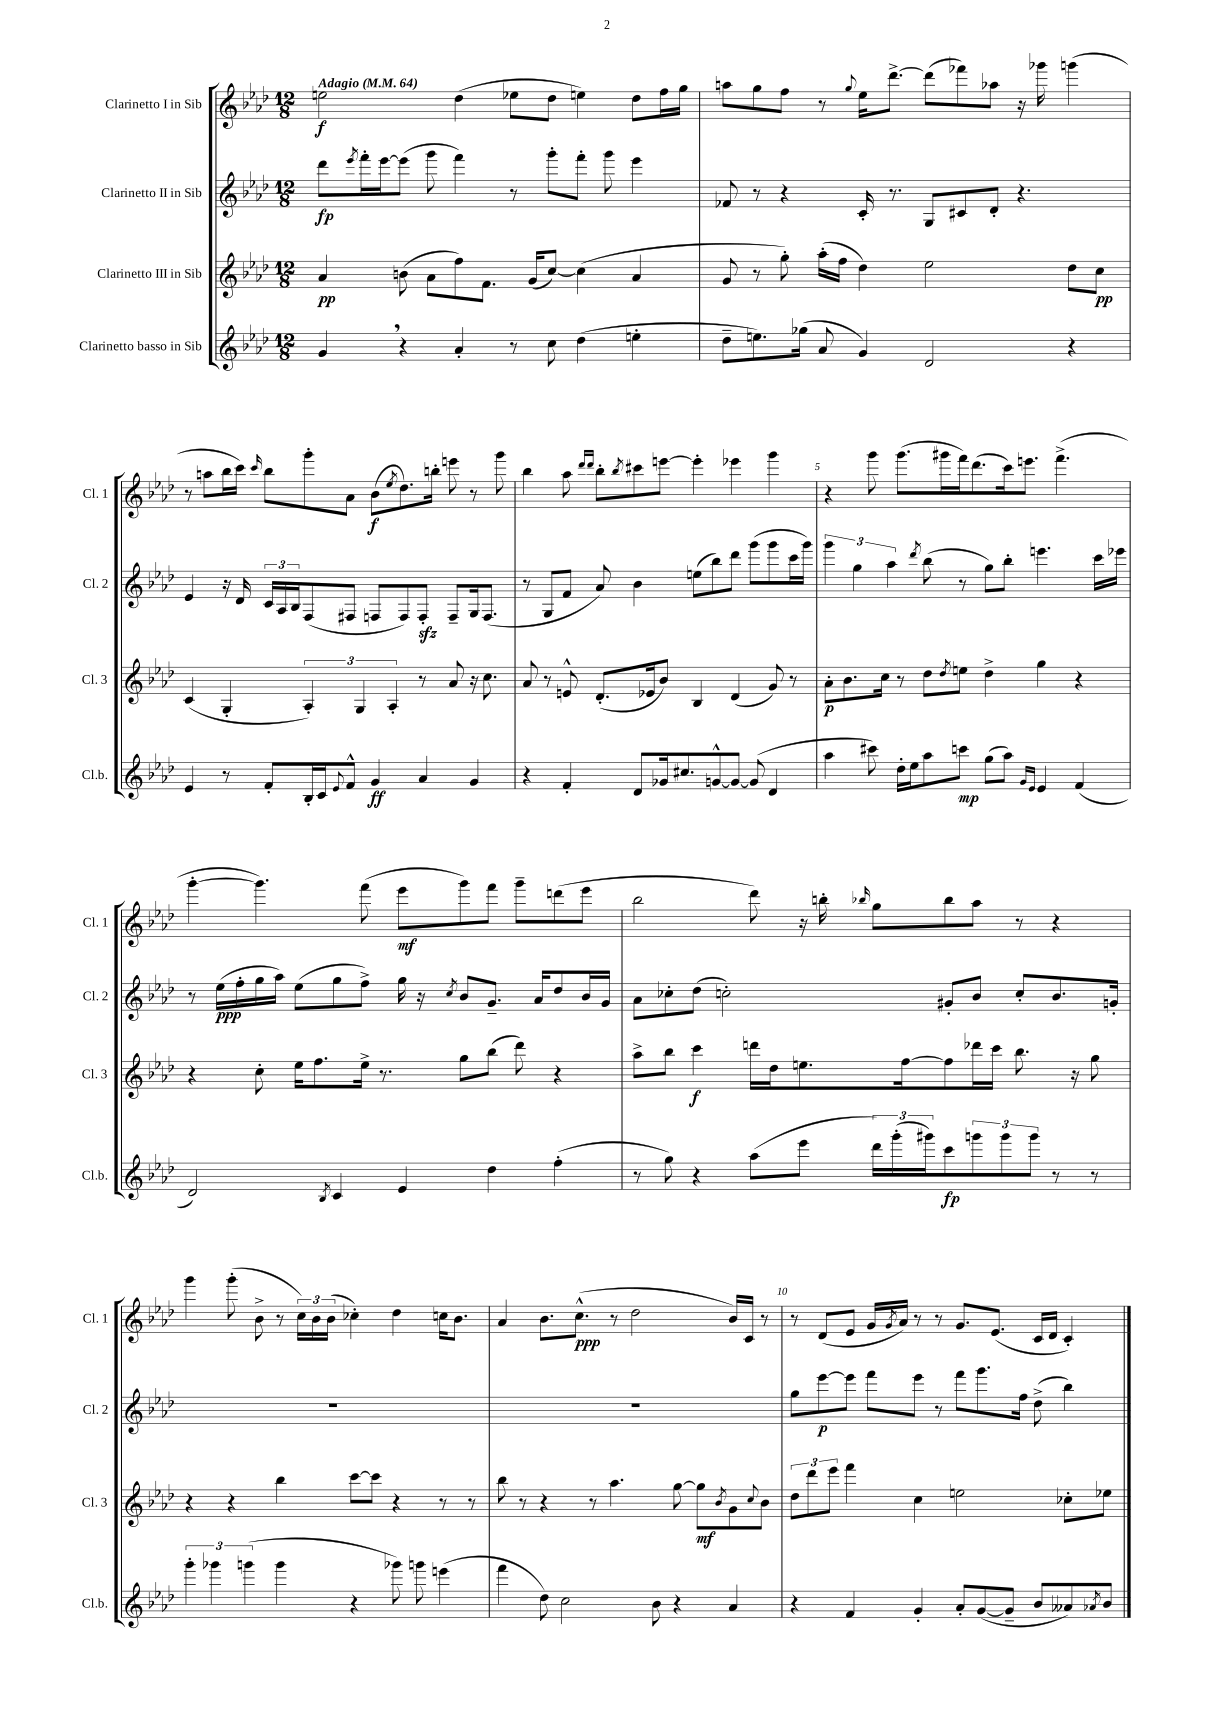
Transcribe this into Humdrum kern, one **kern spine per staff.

**kern	**dynam	**kern	**dynam	**kern	**dynam	**kern	**dynam
*part4	*part4	*part3	*part3	*part2	*part2	*part1	*part1
*staff4	*staff4	*staff3	*staff3	*staff2	*staff2	*staff1	*staff1
*I"Clarinetto basso in Sib	*	*I"Clarinetto III in Sib	*	*I"Clarinetto II in Sib	*	*I"Clarinetto I in Sib	*
*I'Cl.b.	*	*I'Cl. 3	*	*I'Cl. 2	*	*I'Cl. 1	*
*clefG2	*	*clefG2	*	*clefG2	*	*clefG2	*
*k[b-e-a-d-]	*	*k[b-e-a-d-]	*	*k[b-e-a-d-]	*	*k[b-e-a-d-]	*
*M12/8	*	*M12/8	*	*M12/8	*	*M12/8	*
*MM64	*	*MM64	*	*MM64	*	*MM64	*
=1	=1	=1	=1	=1	=1	=1	=1
!	!	!	!	!	!	!LO:TX:a:B:t=Adagio	!
4g,/	.	4a-/	pp	8ddd-\L	fp	2een\	f
.	.	.	.	8qeee-/	.	.	.
.	.	.	.	16fff'\L	.	.	.
.	.	.	.	[16eee-\J	.	.	.
4r	.	(8bn\	.	(8eee-\J]	.	.	.
.	.	8a-\L	.	8ggg\	.	.	.
4a-'/	.	8ff\)	.	4fff\)	.	(4dd-\	.
.	.	8.f\J	.	.	.	.	.
8r	.	.	.	8r	.	8ee-X\L	.
.	.	(16g/KL	.	.	.	.	.
8cc\	.	[8cc/J)	.	8ggg'\L	.	8dd-\J	.
(4dd-\	.	(4cc\]	.	8fff'\J	.	4een\)	.
.	.	.	.	8ggg\	.	.	.
4een'\	.	4a-/	.	4eee-\	.	8dd-\L	.
.	.	.	.	.	.	16ff\L	.
.	.	.	.	.	.	16gg\JJ	.
=2	=2	=2	=2	=2	=2	=2	=2
8dd-~\L	.	8g/	.	8f-X/	.	8aan\L	.
8.een\)	.	8r	.	8r	.	8gg\	.
.	.	8gg'\)	.	4r	.	8ff\J	.
(16gg-X\Jk	.	.	.	.	.	.	.
8a-/	.	(16aa-'\LL	.	.	.	8r	.
.	.	16ff\JJ	.	.	.	.	.
.	.	.	.	.	.	8qqgg/	.
4g/)	.	4dd-\)	.	16c'/	.	16ee-\KL	.
.	.	.	.	8.r	.	[8.ddd-^\J	.
2d-/	.	2ee-\	.	8G/L	.	(8ddd-\L]	.
.	.	.	.	8c#X/	.	8fff-X\)	.
.	.	.	.	8d-'/J	.	8aa-X\J	.
.	.	.	.	4.r	.	16r	.
.	.	.	.	.	.	16ggg-X\	.
4r	.	8dd-\L	.	.	.	(4gggn\	.
.	.	8cc\J	pp	.	.	.	.
!!LO:LB:g=z
=3	=3	=3	=3	=3	=3	=3	=3
4e-/	.	(4c/	.	4e-/	.	8r	.
.	.	.	.	.	.	8aan\L	.
8r	.	4G'/	.	16r	.	16bb-\L	.
.	.	.	.	16d-/	.	16ccc\JJ)	.
.	.	.	.	.	.	16qqccc/	.
8f'/L	.	.	.	24c/LL	.	8bb-\L	.
.	.	.	.	24A-/	.	.	.
.	.	.	.	24B-/J	.	.	.
16B-'/L	.	6A-'/)	.	(8F/	.	8ggg'\	.
16c/J	.	.	.	.	.	.	.
8qqe-/	.	.	.	.	.	.	.
8f^^/J	.	.	.	8F#X/J	.	8a-\J	.
.	.	6G/	.	.	.	.	.
4g/	ff	.	.	8Fn/L	.	(8b-\L	f
.	.	6A-'/	.	.	.	.	.
.	.	.	.	.	.	8qee-/	.
.	.	.	.	8F/)	.	8.dd-\)	.
4a-/	.	8r	.	8Fzz'/J	.	.	.
.	.	.	.	.	.	16bbn'\Jk	.
.	.	8a-/	.	8F~/L	.	8eeen\	.
4g/	.	16r	.	16G/k	.	8r	.
.	.	8.cc\	.	(8.F/J	.	.	.
.	.	.	.	.	.	8ggg\	.
=4	=4	=4	=4	=4	=4	=4	=4
4r	.	8a-/	.	8r	.	4bb-\	.
.	.	8r	.	8G/L	.	.	.
4f'/	.	8en^^/	.	8f/J	.	8aa-\	.
.	.	.	.	.	.	16qqddd-/LL	.
.	.	.	.	.	.	16qqddd-/JJ	.
.	.	(8.d-'/L	.	8a-/)	.	8bb-'\L	.
.	.	.	.	.	.	8qbb-/	.
8d-/L	.	.	.	4b-\	.	8ccc#X\	.
.	.	16e-X/k	.	.	.	.	.
16g-X/k	.	8b-/J)	.	.	.	[8eeen\J	.
8.cc#X/	.	.	.	.	.	.	.
.	.	4B-/	.	(8een\L	.	4eee'\]	.
[8gn^^/	.	.	.	8bb-\)	.	.	.
8g/J_	.	(4d-/	.	8ddd-\J	.	4eee-X\	.
(8g/]	.	.	.	(8ggg\L	.	.	.
4d-/	.	8g/)	.	8ggg\	.	4ggg\	.
.	.	8r	.	16ccc\L	.	.	.
.	.	.	.	16ggg\JJ)	.	.	.
=5	=5	=5	=5	=5	=5	=5	=5
4aa-\	.	8a-'\L	p	6ggg\	.	4r	.
.	.	8.b-\	.	.	.	.	.
.	.	.	.	6gg\	.	.	.
8ccc#X\)	.	.	.	.	.	8ggg\	.
.	.	16cc\Jk	.	.	.	.	.
.	.	.	.	6aa-\	.	.	.
16dd-'\LL	.	8r	.	.	.	(8.ggg\L	.
16ee-\J	.	.	.	.	.	.	.
.	.	.	.	8qddd-/	.	.	.
8aa-\	.	8dd-\L	.	(8bb-\	.	.	.
.	.	.	.	.	.	16ggg#X\L	.
.	.	8qdd-/	.	.	.	.	.
8cccn\J	mp	8een\J	.	8r	.	16fff\J)	.
.	.	.	.	.	.	(8.ddd-\	.
(8gg\L	.	4dd-^\	.	8gg\L)	.	.	.
8aa-\J)	.	.	.	8bb-'\J	.	16ccc\k)	.
.	.	.	.	.	.	8.eeen\J	.
16qqg/LL	.	.	.	.	.	.	.
16qqe-/JJ	.	.	.	.	.	.	.
4e-/	.	4gg\	.	4.eeen\	.	.	.
.	.	.	.	.	.	(4.fff^\	.
(4f/	.	4r	.	.	.	.	.
.	.	.	.	16ccc\LL	.	.	.
.	.	.	.	16eee-X\JJ	.	.	.
!!LO:LB:g=z
=6	=6	=6	=6	=6	=6	=6	=6
2d-/)	.	4r	.	8r	.	[4ggg'\	.
.	.	.	.	(16ee-\LL	ppp	.	.
.	.	.	.	16ff'\	.	.	.
.	.	8cc'\	.	16gg\	.	4.ggg\])	.
.	.	.	.	16aa-\JJ)	.	.	.
.	.	16ee-\KL	.	(8ee-\L	.	.	.
.	.	8.ff\	.	.	.	.	.
8qB-/	.	.	.	.	.	.	.
4c/	.	.	.	8gg\	.	.	.
.	.	16ee-^\Jk	.	8ff^\J)	.	(8fff\	.
.	.	8.r	.	.	.	.	.
4e-/	.	.	.	16gg\	.	8eee-\L	mf
.	.	.	.	16r	.	.	.
.	.	.	.	8qcc/	.	.	.
.	.	8gg\L	.	8b-/L	.	8ggg\)	.
4dd-\	.	(8bb-\J	.	8.g~/J	.	8fff\J	.
.	.	8ddd-\)	.	.	.	8ggg~\L	.
.	.	.	.	16a-/KL	.	.	.
(4ff'\	.	4r	.	8dd-/	.	(8dddn\	.
.	.	.	.	16b-/L	.	8eee-\J	.
.	.	.	.	16g/JJ	.	.	.
=7	=7	=7	=7	=7	=7	=7	=7
8r	.	8aa-^\L	.	8a-\L	.	2bb-\	.
8gg\)	.	8bb-\J	.	8cc-X'\	.	.	.
4r	.	4ccc\	f	(8dd-\J	.	.	.
.	.	.	.	2ccn'\)	.	.	.
(8aa-\L	.	16dddn\LL	.	.	.	8ddd-\)	.
.	.	16dd-\J	.	.	.	.	.
8eee-\J	.	8.een\	.	.	.	16r	.
.	.	.	.	.	.	16bbn'\	.
.	.	.	.	.	.	16qqbb-X/	.
24ddd-\LL)	.	.	.	.	.	8gg\L	.
(24ggg'\	.	.	.	.	.	.	.
.	.	[16ff\k	.	.	.	.	.
24ggg#X\J)	.	.	.	.	.	.	.
8ccc\	fp	8ff\]	.	8g#X'/L	.	8bb-\	.
12gggn\	.	16ddd-X\L	.	8b-/J	.	8aa-\J	.
.	.	16ccc\JJ	.	.	.	.	.
12ggg\	.	.	.	.	.	.	.
.	.	8.bb-\	.	8cc'/L	.	8r	.
12ggg\J	.	.	.	.	.	.	.
8r	.	.	.	8.b-/	.	4r	.
.	.	16r	.	.	.	.	.
8r	.	8gg\	.	.	.	.	.
.	.	.	.	16gn'/Jk	.	.	.
!!LO:LB:g=z
=8	=8	=8	=8	=8	=8	=8	=8
6ggg'\	.	4r	.	1.r	.	4ggg\	.
6ggg-X\	.	.	.	.	.	.	.
.	.	4r	.	.	.	(8ggg'\	.
(6gggn\	.	.	.	.	.	.	.
.	.	.	.	.	.	8b-^\	.
4ggg\	.	4bb-\	.	.	.	8r	.
.	.	.	.	.	.	24cc\LL)	.
.	.	.	.	.	.	24b-\	.
.	.	.	.	.	.	(24b-\JJ	.
4r	.	[8ccc\L	.	.	.	4cc-X'\)	.
.	.	8ccc\J]	.	.	.	.	.
8ggg-X\)	.	4r	.	.	.	4dd-\	.
8gggn\	.	.	.	.	.	.	.
(4eeen\	.	8r	.	.	.	16ccn\KL	.
.	.	.	.	.	.	8.b-\J	.
.	.	8r	.	.	.	.	.
=9	=9	=9	=9	=9	=9	=9	=9
4fff\	.	8bb-\	.	1.r	.	4a-/	.
.	.	8r	.	.	.	.	.
8dd-\)	.	4r	.	.	.	8.b-\L	.
2cc\	.	.	.	.	.	.	.
.	.	.	.	.	.	(8.cc^^\J	ppp
.	.	8r	.	.	.	.	.
.	.	4.aa-\	.	.	.	8r	.
.	.	.	.	.	.	2dd-\	.
8b-\	.	.	.	.	.	.	.
4r	.	[8gg\	.	.	.	.	.
.	.	8gg\L]	mf	.	.	.	.
.	.	8qb-/	.	.	.	.	.
4a-/	.	8g\	.	.	.	16b-/LL)	.
.	.	.	.	.	.	16c/JJ	.
.	.	8qqcc/	.	.	.	.	.
.	.	8b-\J	.	.	.	8r	.
=10	=10	=10	=10	=10	=10	=10	=10
4r	.	12dd-\L	.	8gg\L	.	8r	.
.	.	12ddd-\	.	.	.	.	.
.	.	.	.	[8eee-\	p	(8d-/L	.
.	.	12eee-\J	.	.	.	.	.
4f/	.	4fff\	.	8eee-\J]	.	8e-/J	.
.	.	.	.	8fff\L	.	16g/LL	.
.	.	.	.	.	.	8qg/	.
.	.	.	.	.	.	16a-/JJ)	.
4g'/	.	4cc\	.	8eee-\J	.	8r	.
.	.	.	.	8r	.	8r	.
8a-'/L	.	2een\	.	8fff\L	.	8.g/L	.
([8g/	.	.	.	8.ggg\	.	.	.
.	.	.	.	.	.	(8.e-/J	.
8g~/J]	.	.	.	.	.	.	.
.	.	.	.	16ff\Jk	.	.	.
8b-/L	.	.	.	(8dd-^\	.	16c/LL	.
.	.	.	.	.	.	16d-/JJ	.
8a--X/)	.	8cc-X'\L	.	4bb-\)	.	4c'/)	.
8qa-X/	.	.	.	.	.	.	.
8b-/J	.	8ee-X\J	.	.	.	.	.
==	==	==	==	==	==	==	==
*-	*-	*-	*-	*-	*-	*-	*-
